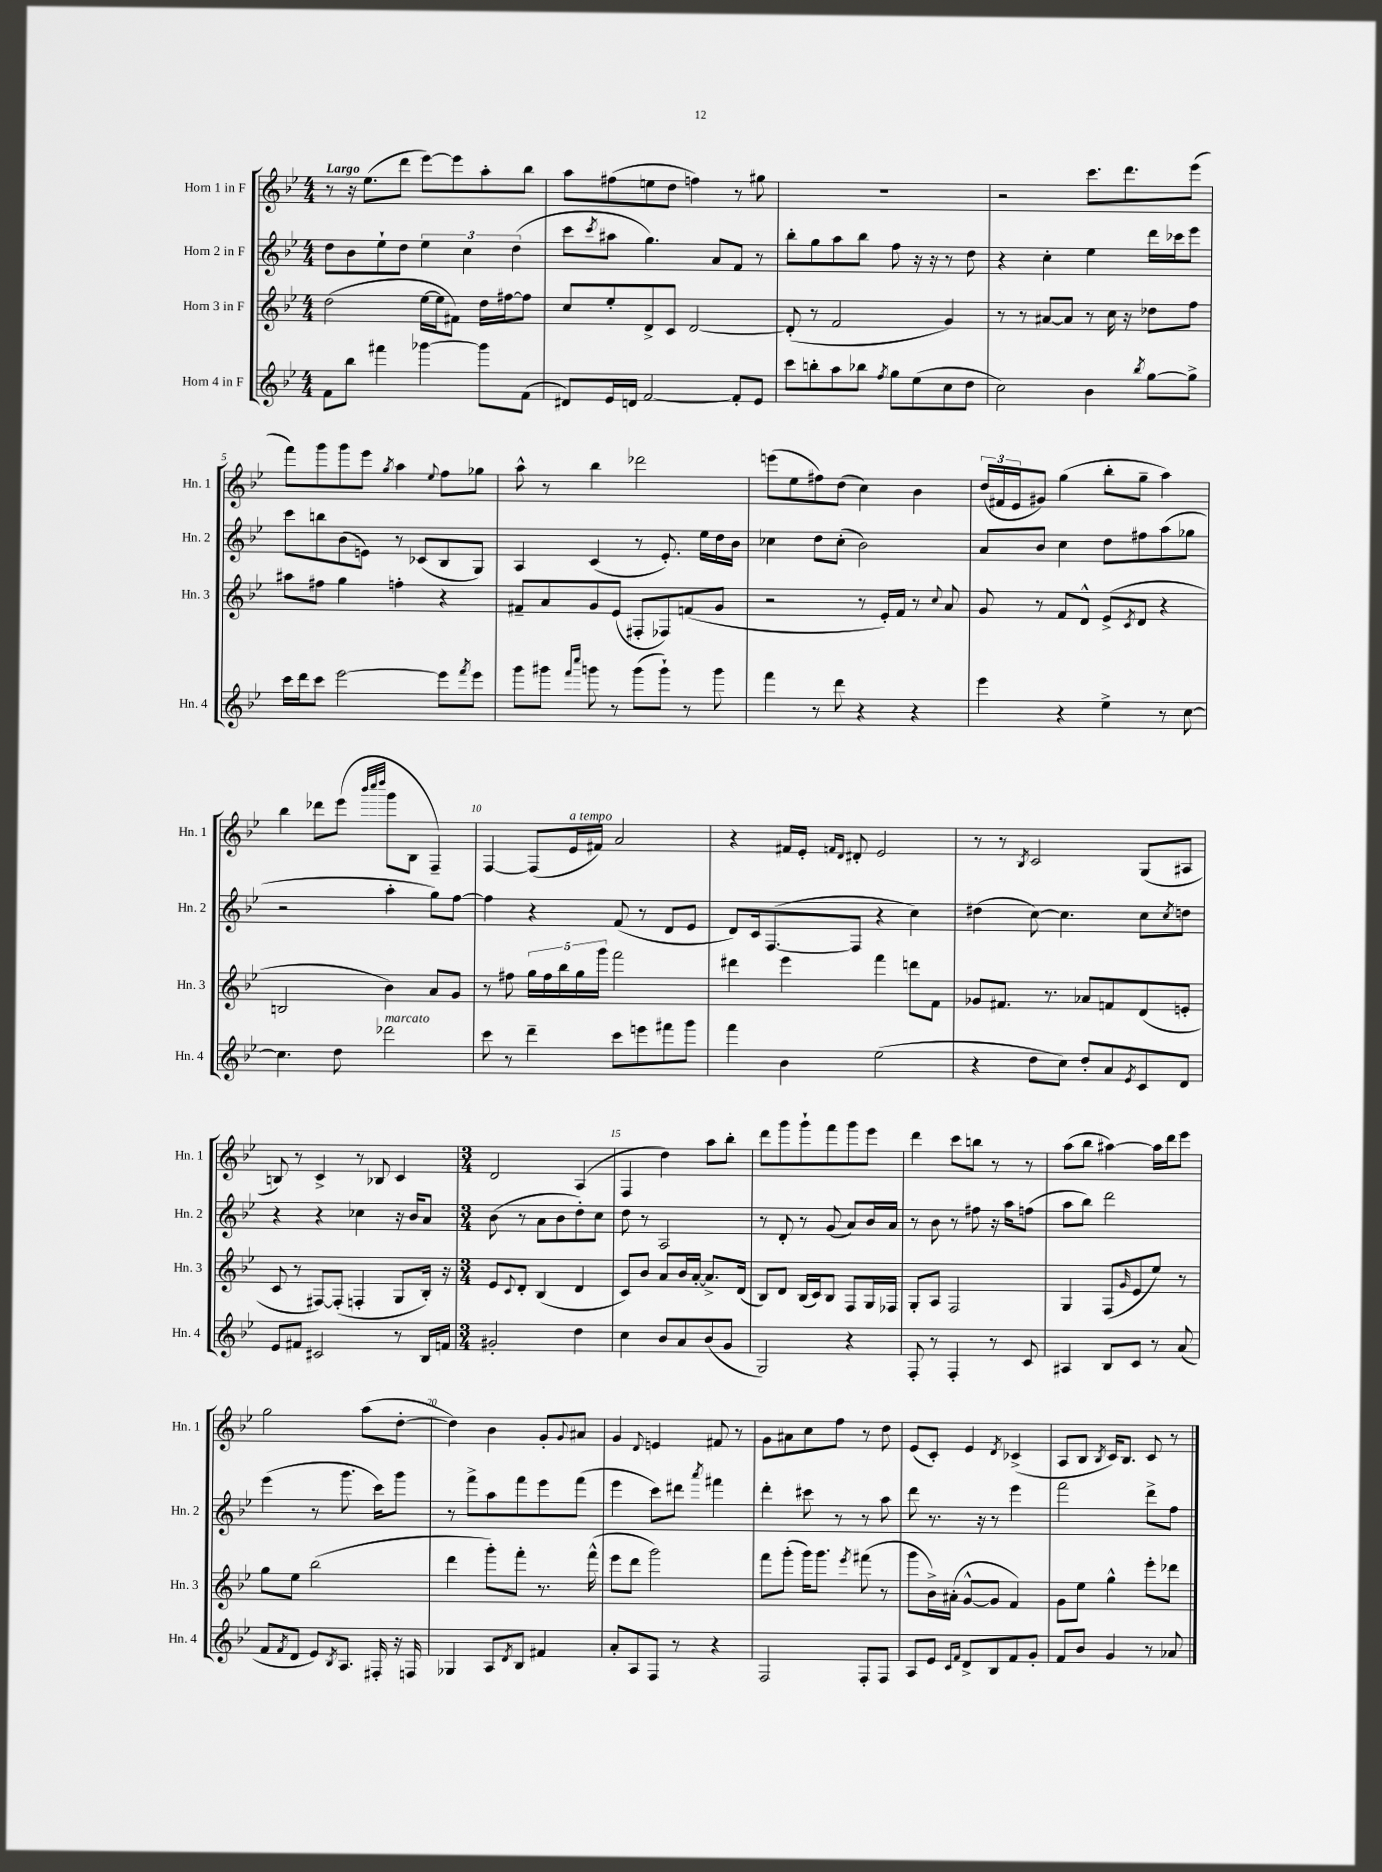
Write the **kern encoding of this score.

**kern	**kern	**kern	**kern
*staff4	*staff3	*staff2	*staff1
*clefG2	*clefG2	*clefG2	*clefG2
*k[b-e-]	*k[b-e-]	*k[b-e-]	*k[b-e-]
*M4/4	*M4/4	*M4/4	*M4/4
8f	(2dd	8dd	8r
8bb-	.	8b-	16r
.	.	.	(8.ee-
4fff#	.	8ee-`	.
.	.	8dd	8ddd
[4ggg-	[16ee-	6ee-	[8eee-)
.	16ee-]	.	.
.	8f#)	.	8eee-]
.	.	6cc	.
8ggg-]	16dd	.	8aa'
.	[16ff#	.	.
.	.	(6dd	.
(8f	8ff#]	.	8bb-
=	=	=	=
8d#)	8cc	8ccc	8aa
.	.	8qccc	.
16e-	8ee-'	8aa#	(8ff#
16d	.	.	.
[2f	8d^	4.gg)	8ee
.	8c	.	8dd
.	[2d	.	4ff)
.	.	8a	.
8f']	.	8f	8r
8e-	.	8r	8gg#
=	=	=	=
8ccc	(8d']	8bb-'	1r
8bb'	8r	8gg	.
8aa	2f	8aa	.
8bb-	.	8bb-	.
8qff	.	.	.
8gg	.	8ff	.
(8ee-	.	16r	.
.	.	16r	.
8cc	4g)	8r	.
8dd	.	8dd	.
=	=	=	=
2cc)	8r	4r	2r
.	8r	.	.
.	[8a#	4cc'	.
.	8a#]	.	.
4b-	8r	4ee-	8.ccc
.	16cc	.	.
.	16r	.	8.ddd
8qbb-	.	.	.
[8gg	8dd-	16ddd	.
.	.	16ccc-	.
8gg^]	8ff	8eee-	(8eee-
=	=	=	=
16ccc	8aa#	8ccc	8fff)
16ddd	.	.	.
8ccc	8ff#	8bb	8ggg
[2eee-	4gg	(8b-	8ggg
.	.	8e)	8eee-
.	.	.	8qgg
.	4ff'	8r	4aa
.	.	(8c-	.
.	.	.	8qqee-
8eee-]	4r	8B-	8ff
8qfff	.	.	.
8eee-	.	8G)	8gg-
=	=	=	=
8ggg	8f#~	4A	8aa^^
8ggg#	8a	.	8r
16qqfff	.	.	.
16qqcccc	.	.	.
8ggg	8g	(4c	4bb-
8r	(8e-	.	.
(8ggg	8F#'	8r	2ddd-
8ggg`)	8F-)	8.e-')	.
8r	(8f	.	.
.	.	16ee-	.
8ggg	8g	16dd	.
.	.	16b-	.
=	=	=	=
4fff	2r	4cc-	(8eee
.	.	.	8ee-
8r	.	8dd	8ff#)
8ddd	.	(8cc-'	(8dd
4r	8r	2b-)	4cc)
.	16e-')	.	.
.	16f	.	.
4r	8r	.	4b-
.	8qqcc	.	.
.	8a	.	.
=	=	=	=
4eee-	8g	8a	(24dd
.	.	.	24f#
.	.	.	24e-
.	8r	8b-	8g#)
4r	8f	4cc	(4gg
.	8d^^	.	.
4ee-^	(8e-^	8dd	8bb-'
.	8qc	.	.
.	8d	8ff#	8gg~
8r	4r	(8aa	4aa)
[8cc	.	8gg-	.
=	=	=	=
4.cc]	2B	2r	4bb-
.	.	.	8ddd-
8dd	.	.	(8eee-
.	.	.	32qqbbb-
.	.	.	32qqcccc
.	.	.	32qqdddd
2ddd-	4b-)	4aa'	8ggg
.	.	.	8B-
.	8a	8gg)	4F~)
.	8g	[8ff	.
=	=	=	=
8ccc	8r	4ff]	[4F
8r	8ff#	.	.
4ddd~	20gg	4r	(8F]
.	20ff#	.	.
.	20bb-	.	.
.	.	.	16e-
.	20gg	.	.
.	.	.	16f#)
.	20ggg	.	.
8ccc	2fff	(8f	2a
8eee	.	8r	.
8fff#	.	8d	.
8ggg	.	8e-	.
=	=	=	=
4fff	4ddd#	8d)	4r
.	.	16c	.
.	.	([8.F	.
4b-	4eee-	.	16f#
.	.	.	16e-'
.	.	.	16qqf
.	.	.	16qqd
.	.	8F]	8d#'
(2ee-	4fff	4r	2e-
.	8ddd	4cc)	.
.	8f	.	.
=	=	=	=
4r	8g-	(4dd#	8r
.	8.f#	.	8r
.	.	.	8qB-
8dd	.	[8cc)	2c
.	8.r	.	.
8cc)	.	4.cc]	.
8dd'	8a-	.	.
8a	8f	.	.
8qe-	.	.	.
8c	(8d	8cc	(8G
.	.	8qcc	.
8d	8e'	8dd	8A#
=	=	=	=
8e-	8c	4r	8B)
8f#	8r	.	8r
2c#	[8F#)	4r	4c^
.	(8F#']	.	.
.	4F'	4cc-	8r
.	.	.	8B-
8r	8G	16r	4c
.	.	16b-	.
16B-	16B-')	8a	.
16f	16r	.	.
=	=	=	=
*M3/4	*M3/4	*M3/4	*M3/4
2g#'	8e-	(8b-	2d
.	8qqc	.	.
.	8d'	8r	.
.	(4B-	8a	.
.	.	8b-	.
4dd	4d	8dd')	(4A
.	.	8cc	.
=	=	=	=
4cc	8c)	8dd	4F
.	8b-	8r	.
8b-	8a	2A	4dd)
8a	16b-	.	.
.	[16a'	.	.
(8b-	8.a^]	.	8aa
8g	.	.	8bb-'
.	(16d	.	.
=	=	=	=
2G)	8B-)	8r	8ddd
.	8d	8d'	8ggg
.	(16B-	8r	8ggg`
.	16c)	.	.
.	8B-	(8g	8fff
4r	8F	8a)	8ggg
.	16G	16b-	8eee-
.	16F-	16a	.
=	=	=	=
8F'	8G'	8r	4ddd
8r	8A	8b-	.
4F'	2F	8r	8ccc
.	.	8ff#	8bb
8r	.	16r	8r
.	.	16aa	.
8c	.	(8ff	8r
=	=	=	=
4A#	4G	8aa	(8aa
.	.	8bb-)	8bb-
8B-	(8F	2ddd	[4aa#)
.	16qqg	.	.
8c	8e-	.	.
8r	8ee-)	.	16aa#]
.	.	.	16ddd
(8a	8r	.	8eee-
=	=	=	=
8f	8gg	(4eee-	2gg
8qf	.	.	.
8d	8ee-	.	.
8e-)	(2bb-	8r	.
8qB-	.	.	.
8.A	.	8.ggg	.
.	.	.	(8aa
16F#'	.	16ccc)	.
16r	.	8ggg	[8dd'
16F	.	.	.
=	=	=	=
4G-	4ddd	8r	4dd])
.	.	8fff^	.
8A	8ggg')	8aa	4b-
8qd	.	.	.
8B-	8fff'	8fff	.
4f#	8.r	8eee-	8g'
.	.	.	8qqg
.	.	(8fff	8a#
.	(16fff^^	.	.
=	=	=	=
8a'	8eee-	4eee-	4g
8A	8ddd	.	.
.	.	.	8qqd
8F	2ggg)	8ccc)	4e
8r	.	8ddd#	.
.	.	8qaaa	.
4r	.	4fff#	8f#
.	.	.	8r
=	=	=	=
2F	8fff	4ddd'	8g
.	(8ggg'	.	8a#
.	16ggg)	8ccc#	8cc
.	8.ggg	.	.
.	.	8r	8ff
.	8qeee-	.	.
8F'	(8fff#	8r	8r
8F	8r	8aa	8dd
=	=	=	=
8A	8ggg	8ddd	(8e-
8e-	16b-^)	8.r	8c')
.	(16a#'	.	.
16qqc	.	.	.
16qqf	.	.	.
8d^	[8g^^	.	4e-
.	.	16r	.
8B-	8g]	8r	.
.	.	.	8qd
8f	4f)	4eee-	(4c-^
8g'	.	.	.
=	=	=	=
8f	8g	2fff	8A
8b-	8ee-	.	8B-
.	.	.	8qB-
4g	4gg^^	.	16c)
.	.	.	8.B-
8r	8eee-'	8ddd^	8c
8a-	8ddd-	8ff	8r
==	==	==	==
*-	*-	*-	*-
